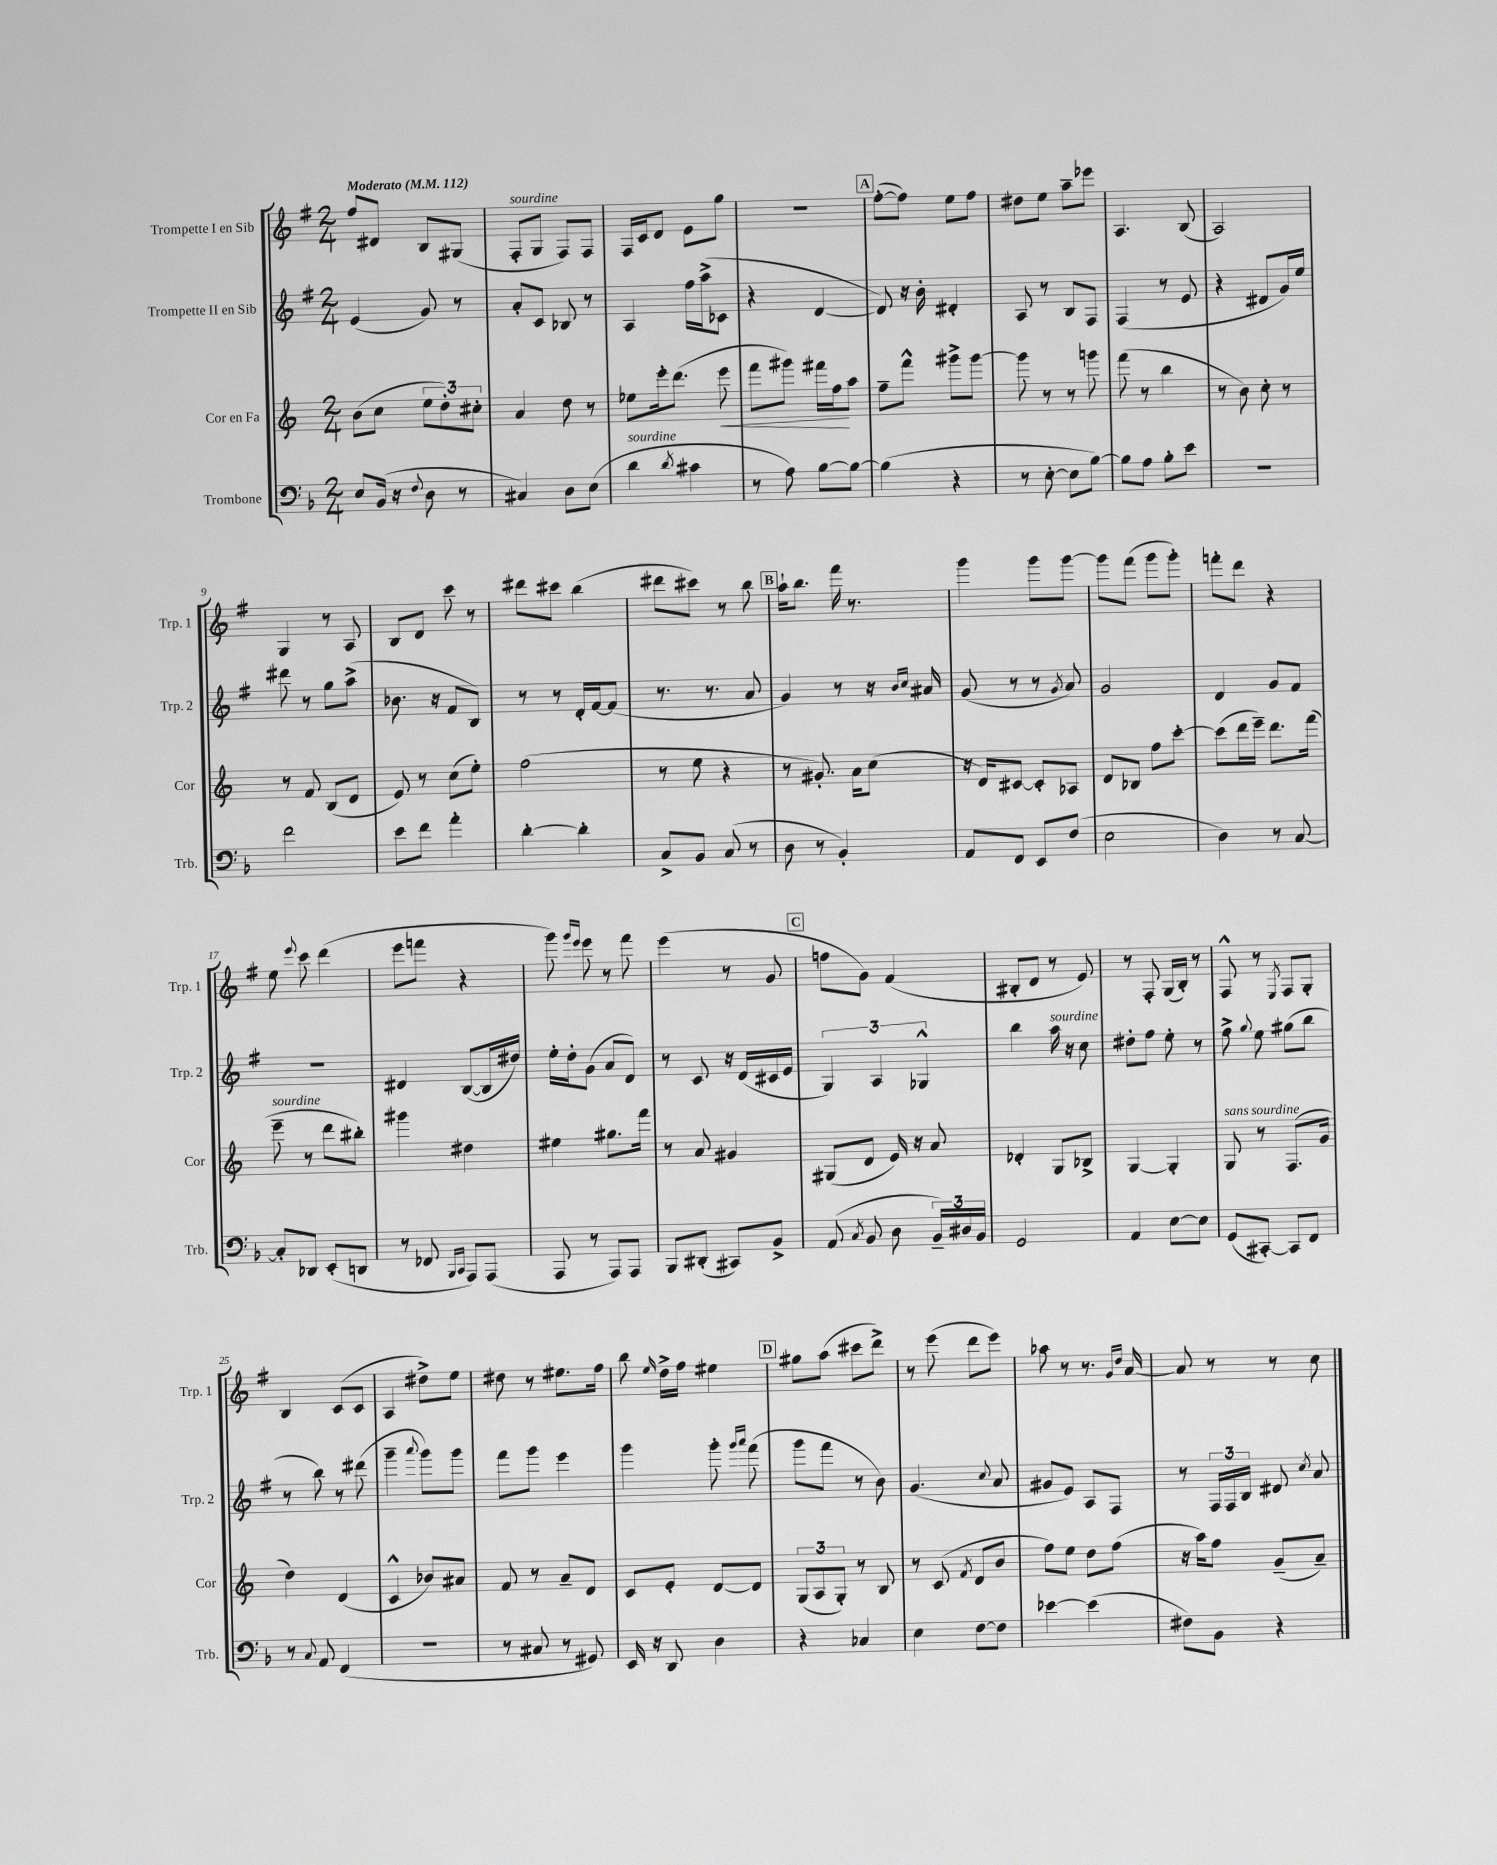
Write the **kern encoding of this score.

**kern	**kern	**kern	**kern
*staff4	*staff3	*staff2	*staff1
*clefF4	*clefG2	*clefG2	*clefG2
*k[b-]	*k[]	*k[f#]	*k[f#]
*M2/4	*M2/4	*M2/4	*M2/4
*MM112	*MM112	*MM112	*MM112
8E	(8b	(4e	8ff#
(16BB-	8cc	.	8d#
16r	.	.	.
8qqF	.	.	.
8D	12ee	8g)	8B
.	12dd')	.	.
8r	.	8r	(8G#
.	12cc#'	.	.
=	=	=	=
4C#)	4a	8a'	8F#'
.	.	8c	8G
8D	8dd	8B-	8F#)
(8E	8r	8r	8F#
=	=	=	=
4d	8ee-	4A	16F#
.	.	.	16c
.	16eee'	.	8d
.	(8.ddd	.	.
8qd	.	.	.
4c#	.	16ff#	8e
.	.	(16aa^	.
.	8eee	8c-	8gg
=	=	=	=
8r	8fff	4r	2r
8A)	8ggg#)	.	.
[8B-	16fff#	[4d	.
.	16ff	.	.
8B-_	8aa	.	.
=	=	=	=
(4B-]	8ff~	8d])	([8ff#'
.	8fff^^	16r	8ff#])
.	.	16b'	.
4r	8ggg#^	4d#'	8ee
.	[8ggg#	.	8ff#
=	=	=	=
8r	8ggg#]	8A	8dd#
[8E'	8r	8r	8ee
8E]	8r	8B	8aa~
[8B-)	8ggg	8F#	8eee-
=	=	=	=
8B-]	(8fff	(4F#	4.A
8A	8r	.	.
8B-'	4bb	8r	.
8e	.	8e	(8B
=	=	=	=
2r	8r	4r	2A)
.	8b)	.	.
.	8cc'	8d#	.
.	8r	16g)	.
.	.	16ee	.
=	=	=	=
2f	8r	8ddd#	4G
.	8f	8r	.
.	(8B	8gg	8r
.	8d	(8aa^	8A
=	=	=	=
8e	8e)	8.b-	8B
8f	8r	.	8d
.	.	16r	.
4a'	(8cc	8f#	8ccc
.	8ee')	8B)	8r
=	=	=	=
[4d'	(2ff	8r	8ddd#
.	.	8r	8ccc#
4d']	.	16d'	(4bb
.	.	[16f#	.
.	.	(8f#]	.
=	=	=	=
8C^	8r	8.r	8ddd#
8BB-	8ee	.	8ccc#)
.	.	8.r	.
(8C	4r	.	8r
8r	.	8a	8bb
=	=	=	=
8D	8r	4g)	16aa`
.	.	.	8.bb
8r	8.g#')	.	.
4BB-')	.	8r	16fff#
.	16a	.	8.r
.	(8cc	16r	.
.	.	16qqb	.
.	.	16qqcc	.
.	.	16a#	.
=	=	=	=
8AA	16r	(8g	4ggg
.	16d)	.	.
8FF	[8c#	8r	.
8EE	8c#']	8r	8ggg
.	.	8qg	.
(8F	8A-	8a)	[8ggg
=	=	=	=
2E	8d	2g	8ggg]
.	8B-	.	(8fff#
.	8ff	.	8ggg
.	[8ccc'	.	8ggg')
=	=	=	=
4D)	(8ccc]	4d	8fff'
.	16ddd	.	8ddd
.	16eee~)	.	.
8r	8.ddd	8g	4r
[8C	.	8f#	.
.	(16fff	.	.
=	=	=	=
8C']	8eee~	2r	8ee
.	.	.	8qqeee
8DD-	8r	.	8ccc
(8EE'	8ddd	.	(4ddd
8DD	8bb#')	.	.
=	=	=	=
8r	4ggg#	4d#	8eee
8FF-	.	.	8fff
16qqBBB-	.	.	.
16qqCC	.	.	.
8AAA)	4dd#	([8B	4r
(8AAA	.	16B]	.
.	.	16dd#)	.
=	=	=	=
8AAA	4ee#	16ee'	8ggg)
.	.	16dd'	.
.	.	.	16qqggg
.	.	.	16qqeee
8r	.	(8g	8eee
8AAA)	8.gg#	8a	8r
8AAA	.	8d)	8fff#
.	16fff	.	.
=	=	=	=
8BBB-	8r	8r	(4eee
(8DD#'	8a	8c	.
8CC#)	4g#	16r	8r
.	.	(16d	.
8BB-^	.	16c#	8g
.	.	16e	.
=	=	=	=
(8AA	(8G#	6G)	8ff
8qC	.	.	.
8BB-	8d	.	8g)
.	.	6A	.
8D	16e)	.	(4f#
.	16r	.	.
.	.	6G-^^	.
24BB-~)	8a	.	.
24D#	.	.	.
24BB-	.	.	.
=	=	=	=
2GG	4d-'	4bb	8B#'
.	.	.	8d
.	8G	16aa	8r
.	.	16r	.
.	8B-^	8cc	8e)
=	=	=	=
4AA	[4G	8dd#'	8r
.	.	8ff#	8F#'
[8E	4G']	8ee'	(16G
.	.	.	16B')
8E]	.	8r	8r
=	=	=	=
(8GG	8G	8ff#^	8F#^^
.	.	8qqgg	.
[8CC#')	8r	8ee	8r
.	.	.	8qE
8CC#]	(8.F	(8gg#	8F#
8FF	.	8bb	8G'
.	16g	.	.
=	=	=	=
8r	4dd)	8r	4B
8qqC	.	.	.
8AA	.	8bb)	.
(4FF	(4d	8r	(8c
.	.	(8ddd#	8c
=	=	=	=
2r	4c^^	4ggg~	4A
.	.	8qqaaa	.
.	8b-)	8ggg)	8dd#^)
.	8a#	8ggg	8ee
=	=	=	=
8r	8f	8fff#	8dd#
8C#	8r	8ggg	8r
8r	8a~	4eee	8.ee#
8GG#)	8d	.	.
.	.	.	16ff#
=	=	=	=
16EE	8c	4ggg	8bb
16r	.	.	.
.	.	.	16qqee
8DD	8e'	.	16dd^
.	.	.	16ff#
4D	[8d	8ggg'	4ee#
.	.	16qqggg	.
.	.	16qqaaa	.
.	8d]	(8fff#	.
=	=	=	=
4r	(12G	8ggg	8gg#
.	12A	.	.
.	.	8fff#	(8aa
.	12G')	.	.
4C-	8r	8r	8ccc#
.	8B	8b)	8ddd^)
=	=	=	=
4E	8r	(4.g	8r
.	(8c	.	(8eee
.	8qf	.	.
[8F	8d	.	8ddd
.	.	8qqcc	.
8F]	8b	8a	8eee)
=	=	=	=
[4e-	8ff)	8g#	8aa-
.	8ee	8e)	8r
(4e-]	8dd	8A	8.r
.	(8ff	8F#	.
.	.	.	16qqg
.	.	.	16qqdd
.	.	.	[16a
=	=	=	=
8F#)	16r	8r	8a]
.	16aa)	.	.
8BB-	8ff	24F#	8r
.	.	24F#	.
.	.	24B	.
4r	(8g~	8d#	8r
.	.	8qcc	.
.	8a~)	8a	8cc
==	==	==	==
*-	*-	*-	*-
